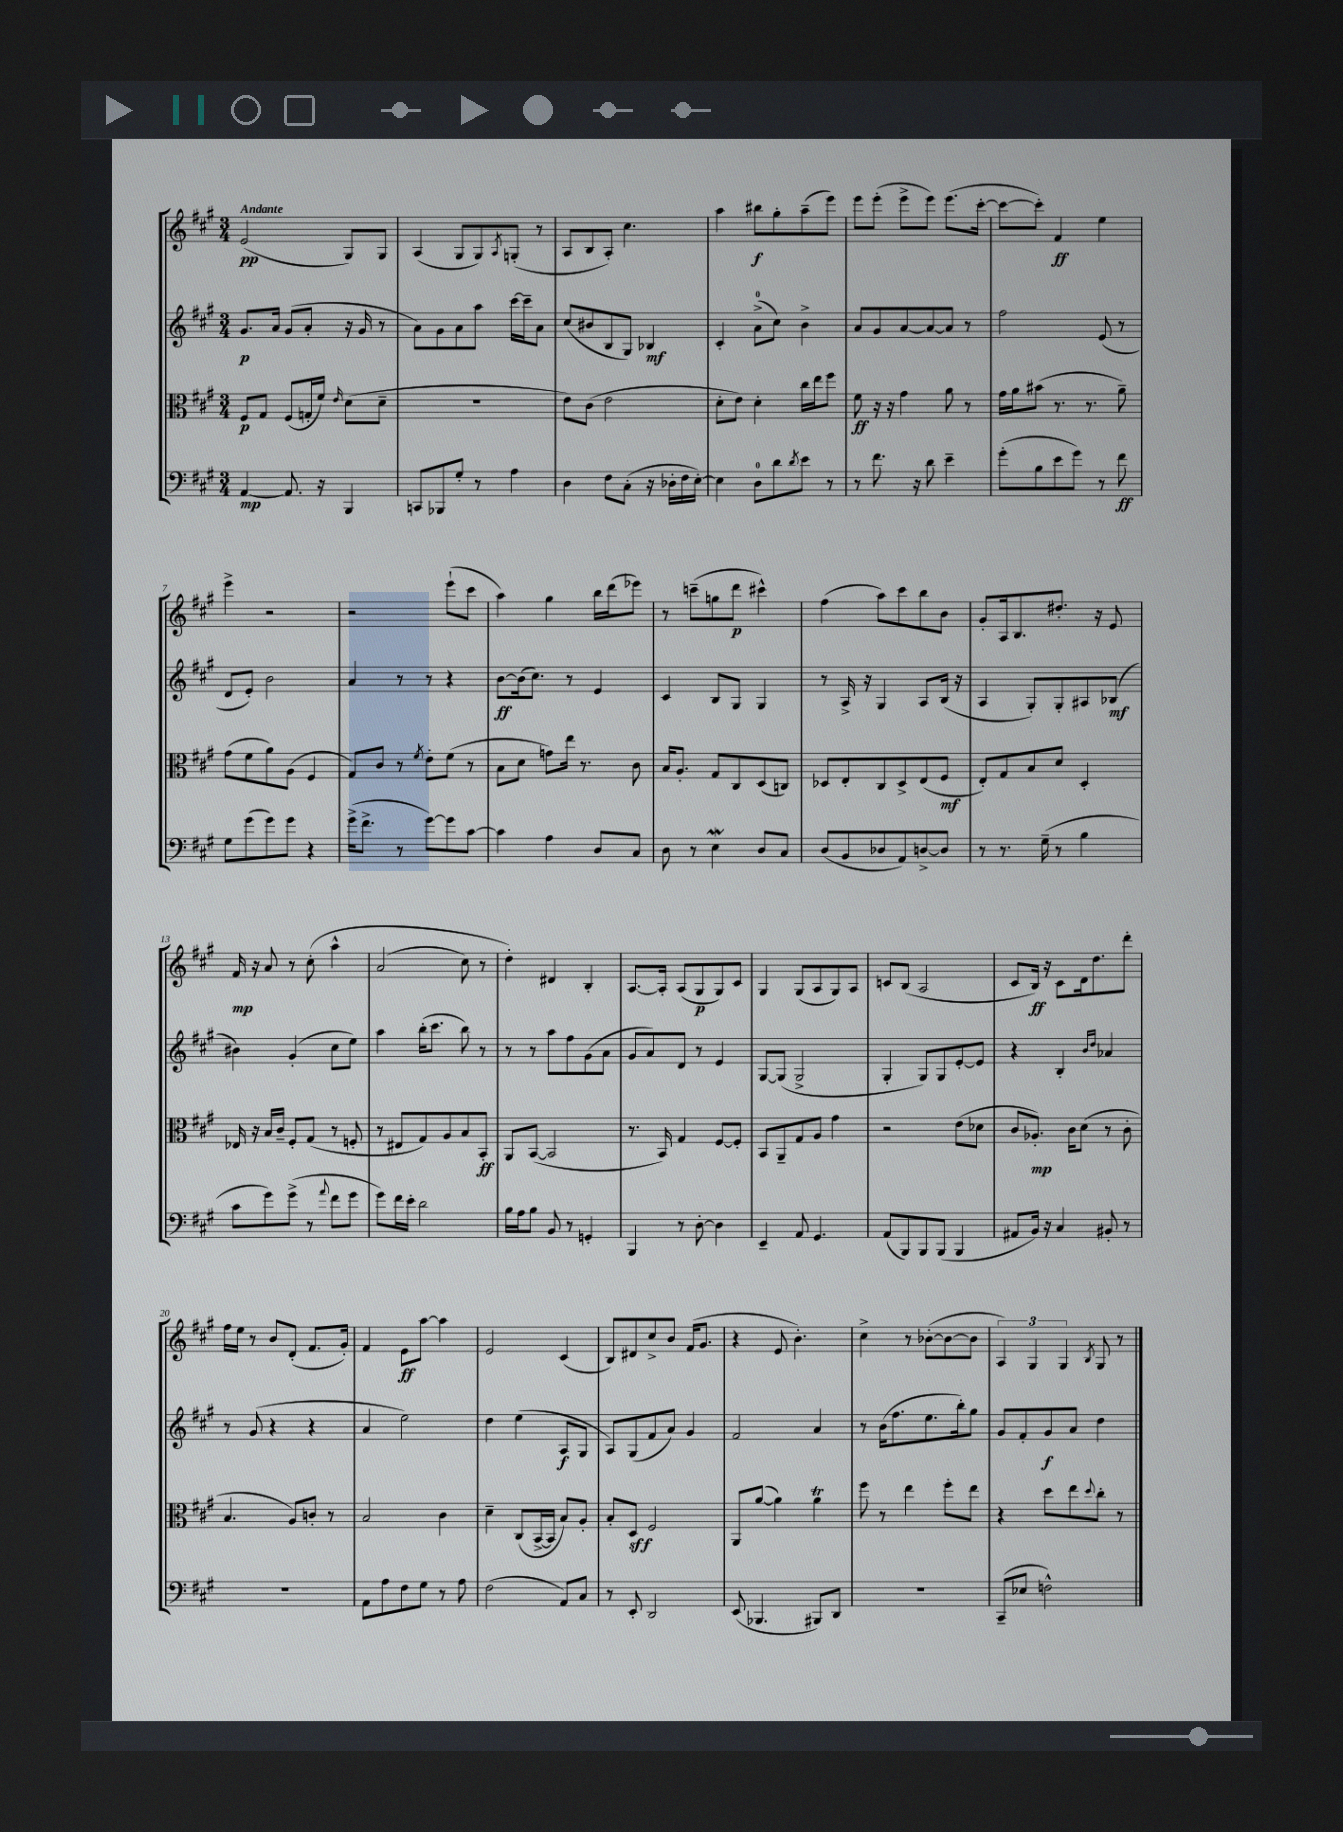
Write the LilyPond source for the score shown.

<<
\new StaffGroup <<
\new Staff = "s0" {
    \clef treble \key a \major \numericTimeSignature \time 3/4 \tempo "Andante"
    e'2\pp( gis8) gis8 |
    a4( gis8 gis8) \acciaccatura { a8 } g8-.( r8 |
    a8 b8 a8-.) cis''4. |
    a''4 bis''8\f gis''8-. a''8--( e'''8) |
    e'''8 e'''8-.( e'''8-> e'''8) e'''8.( cis'''16~-. |
    cis'''8~ cis'''8-.) fis'4\ff e''4 |
    e'''4-> r2 |
    r2 e'''8-!( cis'''8 |
    a''4) gis''4 b''16 d'''16( ees'''8) |
    r8 c'''8--( g''8 d'''8\p cis'''4-^) |
    fis''4( a''8) cis'''8 b''8 b'8 |
    gis'8-. a16 b8. dis''8.-. r16 e'8 |
    fis'16\mp r16 a'8 r8 cis''8-.\( a''4-^ |
    a'2( cis''8) r8 |
    d''4-.\) dis'4 b4-. |
    a8.~ a16-. a8( gis8\p gis8) cis'8 |
    gis4 gis8( a8 gis8) a8 |
    c'8 b8( a2 |
    cis'8 b16\ff) r16 cis'8 d'16 d''8. d'''8-. |
    fis''16 e''16 r8 b'8 d'8-.( fis'8. gis'16-.) |
    fis'4 e'8\ff a''8~ a''4 |
    e'2 cis'4( |
    b8) dis'8 cis''8-> b'8 fis'16( gis'8. |
    r4 e'8 b'4.-.) |
    cis''4-> r8 bes'8~-.( bes'8~ bes'8 |
    \tuplet 3/2 { a4) gis4 gis4 } \acciaccatura { b8 } gis8 r8 \bar "|." |
}
\new Staff = "s1" {
    \clef treble \key a \major \numericTimeSignature \time 3/4
    gis'8.\p a'16 gis'8( a'8-. r16 gis'16 r8 |
    a'8) gis'8 a'8 a''8 cis'''16~ cis'''16-- a'8 |
    cis''8( bis'8 b8 gis8) bes4\mf |
    cis'4-. a'8-0->( cis''8) b'4-> |
    a'8 gis'8 a'8~ a'8~ a'8 r8 |
    fis''2 e'8( r8 |
    d'8 e'8-.) b'2 |
    a'4 r8 r8 r4 |
    b'8~\ff b'16( cis''8.) r8 e'4 |
    cis'4 b8 gis8 gis4 |
    r8 a16-> r16 gis4 a8 b16( r16 |
    a4 gis8-.) gis8-. ais8 bes8\mf( |
    bis'4) gis'4-.( cis''8 e''8) |
    a''4 b''16-.( cis'''8. b''8) r8 |
    r8 r8 a''8 fis''8 gis'8( a'8 |
    gis'8 a'8) d'8 r8 e'4 |
    gis8~ gis8( gis2-> |
    gis4-. gis8) gis8 e'8~-. e'8 |
    r4 b4-. \grace { b'16 d''16 } aes'4 |
    r8 gis'8( r4 r4 |
    a'4 e''2) |
    d''4 e''4( a8\f gis8 |
    a8) gis8( fis'8 a'8) gis'4 |
    fis'2 a'4 |
    r8 b'16( fis''8. e''8. b''16-.) gis''8 |
    gis'8 fis'8-. gis'8\f a'8 d''4 \bar "|." |
}
\new Staff = "s2" {
    \clef alto \key a \major \numericTimeSignature \time 3/4
    fis8\p gis8 fis8( g16-. fis'16) \grace { e'16 } d'8( d'8-- |
    R2. |
    e'8) cis'8( e'2 |
    d'8-. e'8) d'4-. cis''16 e''16 fis''8 |
    fis'8\ff r16 r16 gis'4 a'8 r8 |
    gis'16 a'16 bis'8( r8. r8. a'8--) |
    gis'8( fis'8 a'8) a8( fis4 |
    gis8) cis'8 r8 \acciaccatura { fis'8 } e'8-. fis'8( r8 |
    b8 d'8 g'8) e''16 r8. cis'8 |
    b16 a8.-. gis8 cis8 d8( c8) |
    des8 e8-. cis8 des8-> e8( fis8\mf |
    e8-.) gis8 b8 d'8 d4-. |
    ees16 r16 b16 cis'16-- fis8-. gis8( r8 f8-. |
    r8 eis8 gis8) a8 b8 b,8-.\ff |
    a,8 b,8~( b,2 |
    r8. b,16) gis4 fis8~ fis8-. |
    b,8 a,8-- gis8 a8 gis'4 |
    r2 e'8( des'8 |
    cis'8 aes8.-.\mp) cis'16 d'8( r8 cis'8-. |
    b4. a8) c'8-. r8 |
    b2 cis'4 |
    d'4-- cis8( b,16~-> b,16 b8) a8-. |
    b8-. d8\sff fis2 |
    a,8 a'8~( a'4) a'4\trill |
    fis''8 r8 e''4 fis''8-. e''8 |
    r4 d''8 e''8 \appoggiatura { d''8 } cis''8-. r8 \bar "|." |
}
\new Staff = "s3" {
    \clef bass \key a \major \numericTimeSignature \time 3/4
    a,4~\mp a,8. r16 b,,4 |
    c,8 bes,,8 gis8-. r8 a4 |
    d4 fis8 cis8-.( r16 des16-. fis16 e16~-.) |
    e4 d8-0 d'8 \acciaccatura { d'8 } e'8 r8 |
    r8 fis'8. r16 d'8 e'4-- |
    gis'8-.( b8 e'8 gis'8) r8 fis'8\ff |
    gis8 gis'8( gis'8) gis'8 r4 |
    gis'16->( fis'8.-> r8 gis'8~) gis'8 cis'8~ |
    cis'4 a4 d8 cis8 |
    d8 r8 e4\mordent d8 cis8 |
    d8( b,8 des8 a,8) d8~-> d8 |
    r8 r8. gis16--( r8 b4 |
    cis'8 gis'8) gis'8->( r8 \appoggiatura { a'8 } fis'8 gis'8 |
    gis'8) fis'16 e'16-. d'2 |
    b16 a16 b8 b,8 r8 g,4-. |
    b,,4 r8 d8~-. d4 |
    e,4-- a,8 gis,4. |
    a,8( b,,8) b,,8 b,,8( b,,4 |
    ais,8 b,16) r16 cis4 bis,8-. r8 |
    R2. |
    a,8 a8 fis8 gis8 r8 a8 |
    fis2( a,8) cis8 |
    r8 e,8-. d,2 |
    e,8( bes,,4. bis,,8) d,8 |
    R2. |
    cis,8--( ees8 f2-^) \bar "|." |
}
>>
>>
